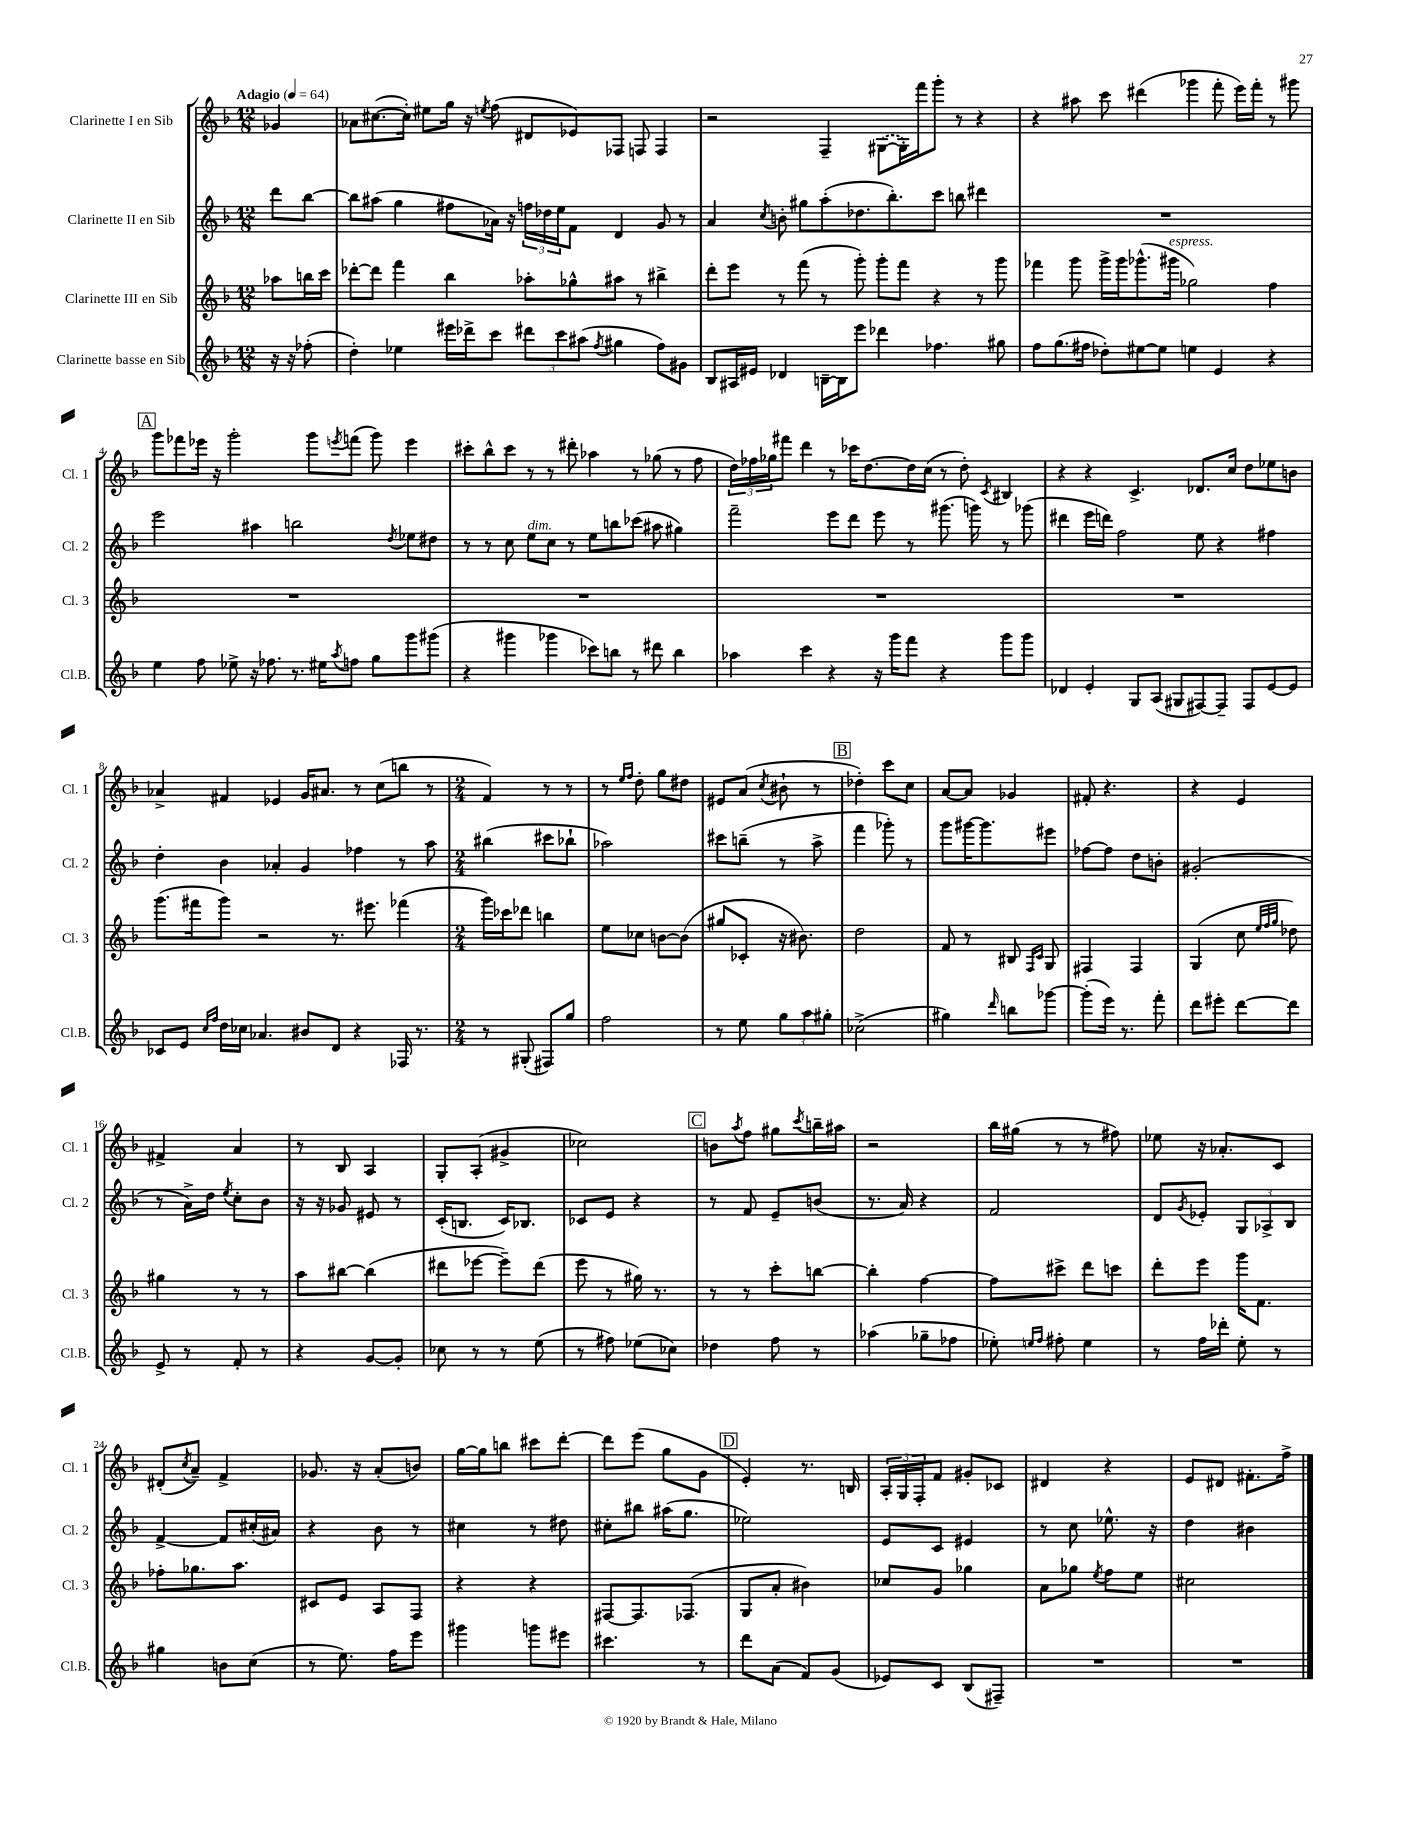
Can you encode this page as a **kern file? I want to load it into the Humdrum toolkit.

**kern	**kern	**kern	**kern
*staff4	*staff3	*staff2	*staff1
*clefG2	*clefG2	*clefG2	*clefG2
*k[b-]	*k[b-]	*k[b-]	*k[b-]
*M12/8	*M12/8	*M12/8	*M12/8
*MM64	*MM64	*MM64	*MM64
16r	8aa-	8ddd	4g-
16r	.	.	.
(8ff-'	16bb	[8bb-	.
.	16ccc	.	.
=	=	=	=
4dd')	[8ddd-'	8bb-]	8a-
.	8ddd-]	(8aa#	([8.cc#
4ee-	4fff	4gg	.
.	.	.	16cc#'])
.	.	.	8ee#
16eee#	4bb-	8ff#	16gg
16ddd-^	.	.	16r
.	.	.	8qee
8ccc	.	16a-)	(8ff
.	.	16r	.
12ddd#	8aa-'	24ff	8d#
.	.	24dd-	.
12ccc	.	24ee	.
.	8gg-^^	8f	8e-)
(12aa#	.	.	.
8qff	.	.	.
4gg#	8aa#	4d	8F-
.	8r	.	8F
8ff)	4bb#^	8g	4F
8g#	.	8r	.
=	=	=	=
8B-	8ddd'	4a	2r
16A#	8eee	.	.
16e#	.	.	.
.	.	8qcc	.
4d-	8r	8b'	.
.	(8fff	8gg#	.
[16B~	8r	(8aa'	4F~
16B]	.	.	.
8eee	8ggg')	8.dd-	.
4ddd-	8ggg'	.	([8G#
.	.	8.bb-')	.
.	8fff	.	16G#'])
.	.	.	16fff
4.ff-	4r	8ccc	8ggg'
.	.	8bb	8r
.	8r	4ddd#	4r
8gg#	8ggg	.	.
=	=	=	=
8ff	4fff-	1.r	4r
(8.gg	.	.	.
.	8ggg	.	8aa#
16ff#	.	.	.
8dd-')	16ggg^	.	8ccc
.	16ggg	.	.
[8ee#	(8.ggg-^^	.	(4ddd#
8ee#]	.	.	.
.	16ggg#	.	.
4ee	2gg-)	.	4ggg-
4e	.	.	8fff'
.	.	.	16eee)
.	.	.	16fff'
4r	4ff	.	8r
.	.	.	8ggg#
=	=	=	=
4ee	1.r	2eee	8ggg
.	.	.	8fff-
8ff	.	.	16eee-
.	.	.	16r
8ee-^	.	.	2ggg'
16r	.	4aa#	.
8.ff-	.	.	.
8.r	.	2bb	.
.	.	.	8ggg
16ee#	.	.	.
8qaa	.	.	8qeee
8ff	.	.	(8fff
8gg	.	.	8ggg)
.	.	8qdd	.
8ggg	.	8ee-	4eee
(8ggg#	.	8dd#	.
=	=	=	=
4r	1.r	8r	8ccc#'
.	.	8r	8bb-^^
4ggg#	.	8cc	8ccc#
.	.	8ee	8r
4ggg-	.	8cc	8r
.	.	8r	8ddd#'
8ccc-)	.	8ee	4aa-
8bb	.	8bb	.
8r	.	(8ccc-	8r
8ddd#	.	8aa#	(8gg-
4bb	.	4gg#)	8r
.	.	.	8ff
=	=	=	=
4aa-	1.r	2fff~	24dd)
.	.	.	24ff-
.	.	.	24gg-
.	.	.	8fff#
4ccc	.	.	4ddd
4r	.	8eee	8r
.	.	8ddd	16ccc-
.	.	.	[8.dd
16r	.	8eee	.
16ggg	.	.	.
8fff	.	8r	16dd]
.	.	.	(16cc
4r	.	(8.ggg#	8r
.	.	.	8dd')
.	.	16ggg)	.
.	.	.	8qc
8ggg	.	8r	4B#
8ggg	.	(8ggg-	.
=	=	=	=
4d-	1.r	4ddd#	4r
4e'	.	16eee	4r
.	.	16ddd)	.
.	.	2ff	.
8G	.	.	4.c^
(8A	.	.	.
8G#	.	.	.
[8F#)	.	8ee	8.d-
8F#~]	.	4r	.
.	.	.	16cc
8F#	.	.	8dd
[8e	.	4ff#	8ee-
8e]	.	.	8b
=	=	=	=
8c-	(8.ggg	4dd'	4a-^
8e	.	.	.
.	16fff#	.	.
16qqcc	.	.	.
16qqff	.	.	.
16dd	8ggg)	4b-	4f#
16cc-	.	.	.
4.a-	2r	.	.
.	.	4a-'	4e-
8b#	.	4g	16g
.	.	.	8.a#
8d	8.r	.	.
4r	.	4ff-	8r
.	8.eee#	.	.
.	.	.	(8cc
16F-	(4fff-	8r	8bb
8.r	.	.	.
.	.	8aa	8r
=	=	=	=
*M2/4	*M2/4	*M2/4	*M2/4
8r	16ggg)	(4bb#	4f)
.	16ccc-	.	.
(8G#'	8ddd-	.	.
8F#)	4bb	8ccc#	8r
8gg	.	8bb-`	8r
=	=	=	=
2ff	8ee	2aa-)	8r
.	.	.	16qqee
.	.	.	16qqff
.	8cc-	.	8dd'
.	[8b	.	8gg
.	(8b]	.	8dd#
=	=	=	=
8r	8gg#	8ccc#	8e#
8ee	8c-'	(8bb~	(8a
.	.	.	8qcc
12gg	16r	8r	8b#`
.	8.b#)	.	.
12aa	.	.	.
.	.	8aa^	8r
12gg#'	.	.	.
=	=	=	=
(2cc-^	2dd	4fff	4dd-')
.	.	8ggg-')	8ccc
.	.	8r	8cc
=	=	=	=
4gg#)	8f	8ggg	[8a
.	8r	[16ggg#	8a]
.	.	8.ggg#]	.
16qqddd	.	.	.
8bb	8B#	.	4g-
.	16qqF	.	.
.	16qqc	.	.
[8ggg-	8G	8eee#	.
=	=	=	=
(8ggg-']	4F#	[8ff-	8f#'
16eee)	.	8ff-]	4.r
8.r	.	.	.
.	4F#	8dd	.
8fff'	.	8b'	.
=	=	=	=
8ddd	(4G	(2g#'	4r
8eee#'	.	.	.
[8ddd	8cc	.	4e
.	32qqee	.	.
.	32qqff	.	.
.	32qqgg	.	.
8ddd]	8dd-)	.	.
=	=	=	=
8e^	4gg#	8r	4f#^
8r	.	16a^)	.
.	.	16dd	.
.	.	8qee	.
8f'	8r	8cc'	4a
8r	8r	8b-	.
=	=	=	=
4r	8aa	16r	8r
.	.	16r	.
.	[8bb#	8g-	8B-
[8g	(4bb#]	8e#	4A
8g']	.	8r	.
=	=	=	=
8cc-	8ddd#	(16c'	8G'
.	.	8.B	.
8r	[8eee-	.	(8A'
8r	8eee-~])	16c)	4g#^
.	.	8.B-	.
(8ee	(8ddd#	.	.
=	=	=	=
8r	8eee	8c-	2cc-)
8ff#)	8r	8e	.
(8ee-	16gg#)	4r	.
.	8.r	.	.
8cc-)	.	.	.
=	=	=	=
4dd-	8r	8r	8b
.	.	.	8qaa
.	8r	8f	8ff
8ff	8ccc'	8e~	8gg#
.	.	.	8qccc
8r	[8bb	(8b	16bb~
.	.	.	16aa#
=	=	=	=
(4aa-	4bb']	8.r	2r
.	.	16a)	.
8gg-~	[4ff	4r	.
8ff-	.	.	.
=	=	=	=
8ee-')	8ff]	2f	16bb-
.	.	.	(16gg#
16qqee	.	.	.
16qqff	.	.	.
8ff#'	8ccc#^	.	8r
4ee	8ddd	.	8r
.	8ccc	.	8ff#)
=	=	=	=
8r	8ddd'	8d	8ee-
.	.	8qg	.
16ff	8eee	8e-'	16r
16ddd-'	.	.	8.a-'
8ee'	16ggg	12G	.
.	8.f	.	.
.	.	12A-^	.
8r	.	.	8c
.	.	12B-	.
=	=	=	=
4gg#	8ff-'	[4f^	(8d#'
.	.	.	8qcc
.	8.gg-	.	8a~)
8b	.	8f]	4f^
.	8.aa	.	.
(8cc	.	(16cc#'	.
.	.	16a#)	.
=	=	=	=
8r	8c#	4r	8.g-
8.ee)	8e	.	.
.	.	.	16r
.	8A	8b-	(8a'
16ff	.	.	.
8eee	8F	8r	8b)
=	=	=	=
4ggg#	4r	4cc#	[16gg
.	.	.	16gg]
.	.	.	8bb
8ggg	4r	8r	8ccc#
8eee#	.	8dd#	[8ddd'
=	=	=	=
4.ccc#	[8F#	8cc#'	8ddd]
.	8.F#]	8bb#	(8eee
.	.	(16aa#	8gg
.	(8.F-	8.gg	.
8r	.	.	8g
=	=	=	=
8ddd	8G	2ee-)	4e')
(8a	8a'	.	.
8f)	4b#)	.	8.r
(8g	.	.	.
.	.	.	16B
=	=	=	=
8e-)	8cc-	8e	24A'
.	.	.	24G
.	.	.	24F'
8c	8g	8c	8f
(8B-	4gg-	4e#	8g#'
8F#~)	.	.	8c-
=	=	=	=
2r	8a	8r	4d#
.	8gg-	8cc	.
.	8qee	.	.
.	8ff	8.ee-^^	4r
.	8ee	.	.
.	.	16r	.
=	=	=	=
2r	2cc#	4dd	8e
.	.	.	8d#
.	.	4b#	8.f#'
.	.	.	16ff^
==	==	==	==
*-	*-	*-	*-
